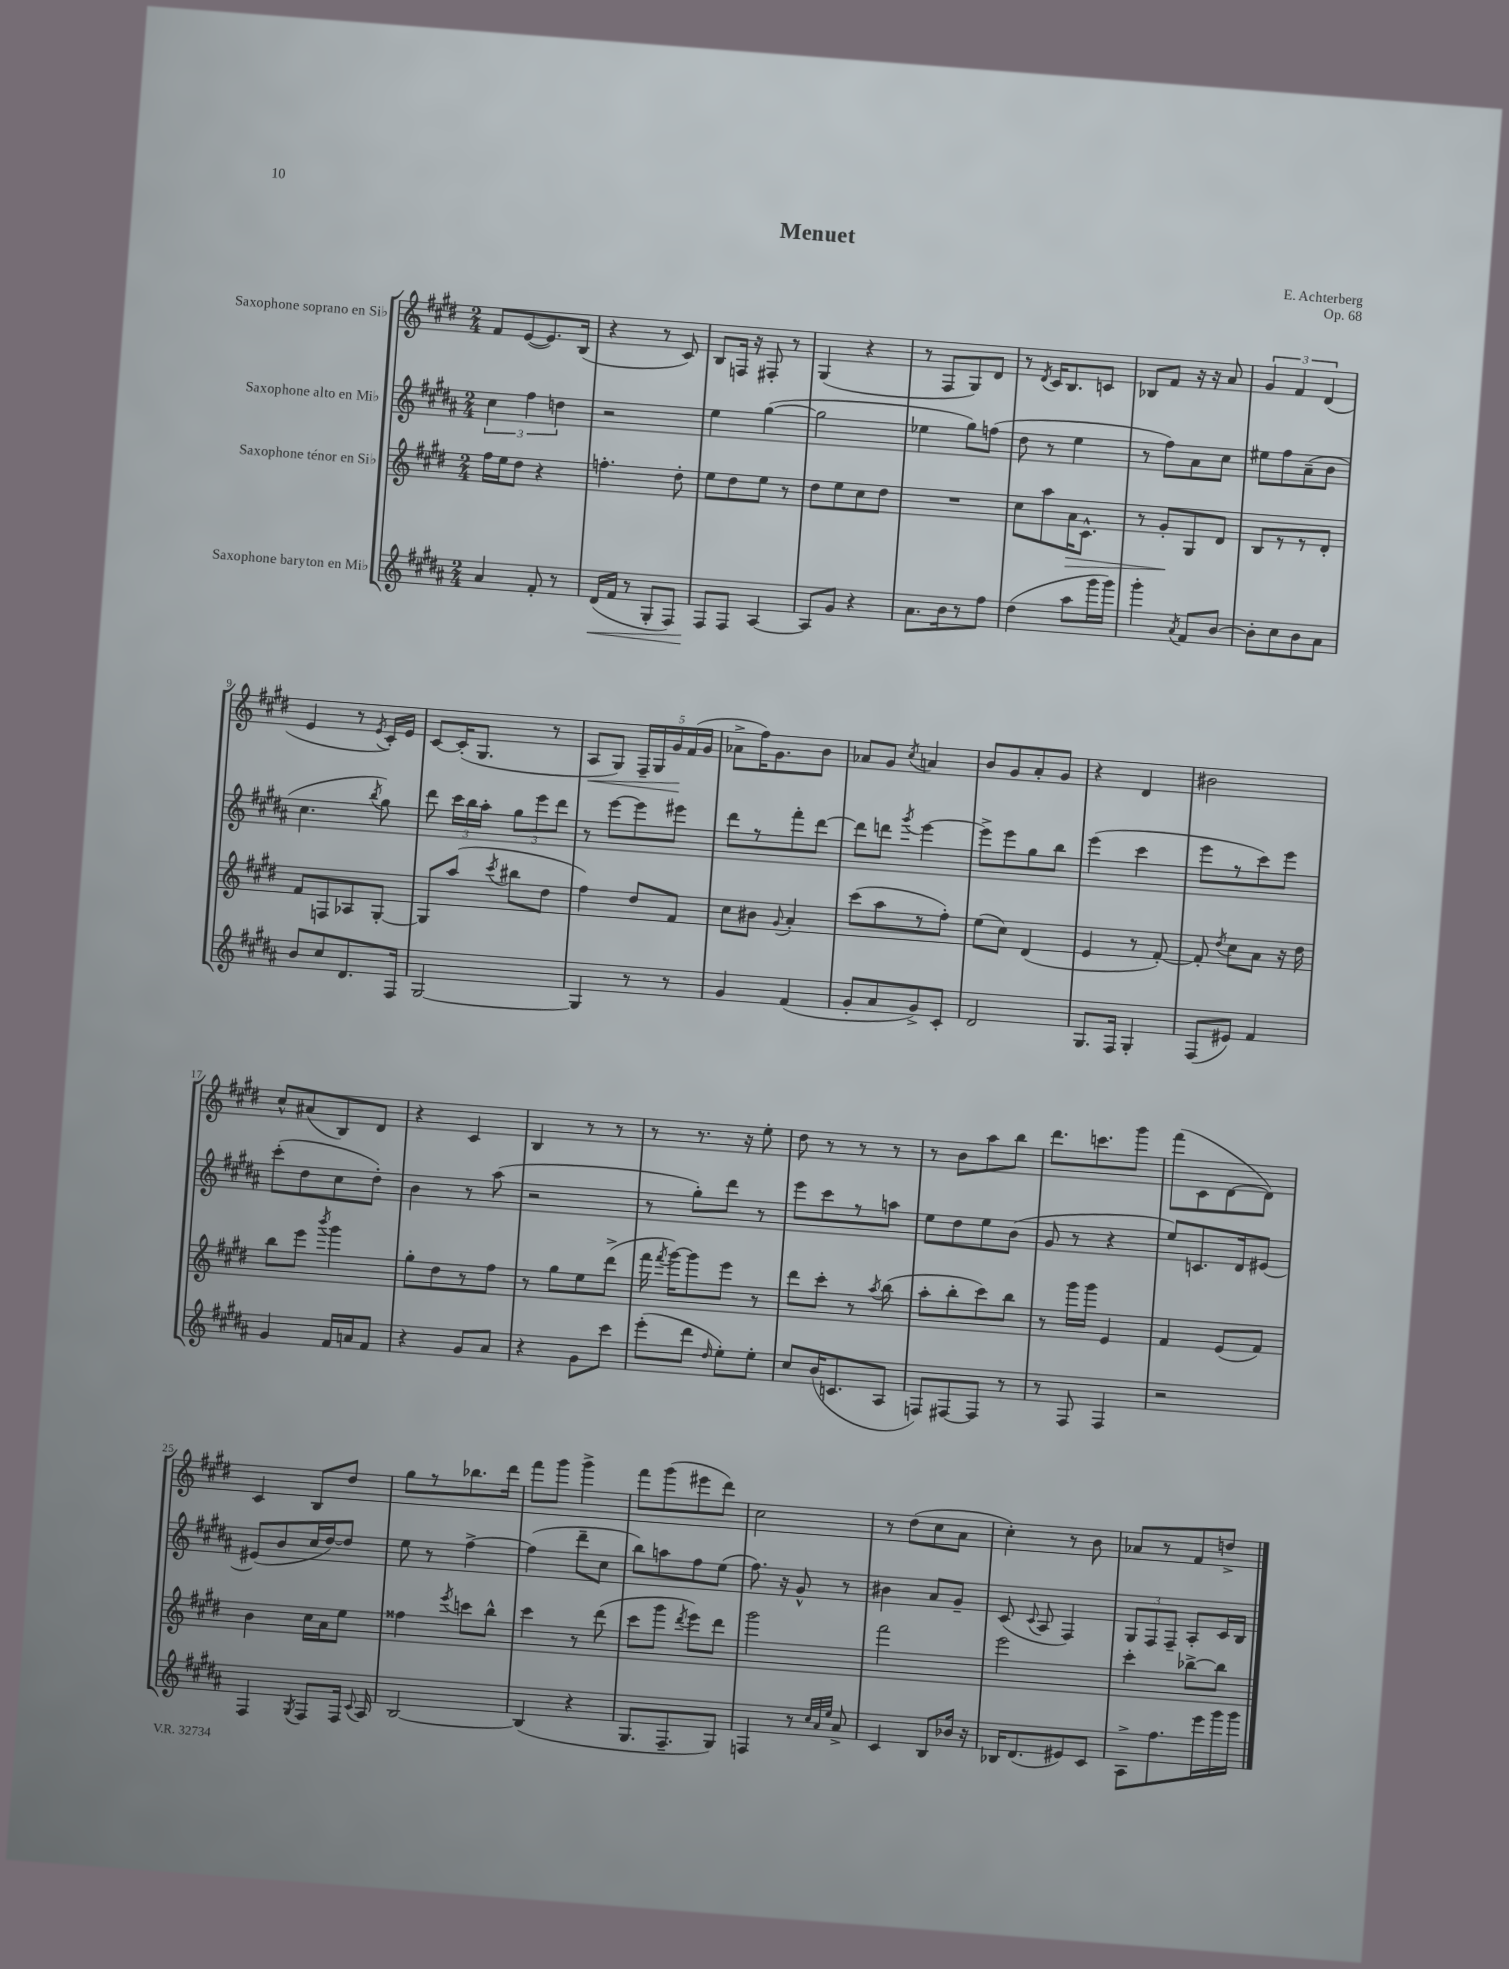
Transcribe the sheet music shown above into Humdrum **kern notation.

**kern	**dynam	**kern	**dynam	**kern	**kern	**dynam
*part4	*part4	*part3	*part3	*part2	*part1	*part1
*staff4	*staff4	*staff3	*staff3	*staff2	*staff1	*staff1
*I"Saxophone baryton en Mi♭	*	*I"Saxophone ténor en Si♭	*	*I"Saxophone alto en Mi♭	*I"Saxophone soprano en Si♭	*
*clefG2	*	*clefG2	*	*clefG2	*clefG2	*
*k[f#c#g#d#a#]	*	*k[f#c#g#d#]	*	*k[f#c#g#d#a#]	*k[f#c#g#d#]	*
*M2/4	*	*M2/4	*	*M2/4	*M2/4	*
=1	=1	=1	=1	=1	=1	=1
4a#/	.	16ff#\LL	.	6cc#\	8f#/L	.
.	.	16ee\J	.	.	.	.
.	.	8dd#\J	.	.	([8e/	.
.	.	.	.	6ff#\	.	.
8f#'/	.	4r	.	.	8.e/])	.
.	.	.	.	6ddn\	.	.
8r	.	.	.	.	.	.
.	.	.	.	.	(16B/Jk	.
=2	=2	=2	=2	=2	=2	=2
!	!LO:HP:b	!	!	!	!	!
(16d#/LL	<	4.ffn'\	.	2r	4r	.
16f#/JJ	.	.	.	.	.	.
8r	.	.	.	.	.	.
8G#'/L	.	.	.	.	8r	.
8F#/J)	.	8dd#'\	.	.	8c#/)	.
=3	=3	=3	=3	=3	=3	=3
8F#/L	.	8ee\L	.	4ee\	8B/L	.
8F#/J	[	8dd#\	.	.	16Fn/Jk	.
.	.	.	.	.	16r	.
[4A#/	.	8ee\J	.	([4gg#\	8F#X'/	.
.	.	8r	.	.	8r	.
=4	=4	=4	=4	=4	=4	=4
8A#/L]	.	8dd#\L	.	2gg#\]	(4G#/	.
8g#/J	.	8ee\	.	.	.	.
4r	.	8cc#\	.	.	4r	.
.	.	8dd#\J	.	.	.	.
=5	=5	=5	=5	=5	=5	=5
8.a#\L	.	2r	.	4ee-X\	8r	.
.	.	.	.	.	8F#/L	.
16b\k	.	.	.	.	.	.
8r	.	.	.	8gg#\L)	8G#/)	.
8ff#\J	.	.	.	(8ffn\J	8d#/J	.
=6	=6	=6	=6	=6	=6	=6
(4dd#\	.	8cc#\L	.	8dd#\	8r	.
.	.	.	.	.	8qd#/	.
.	.	8aa\	.	8r	16c#/KL	.
.	.	.	.	.	8.B/	.
!	!	!	!LO:HP:b	!	!	!
8aa#\L	.	16a\K	>	4ee\	.	.
.	.	8.c#^^\J	.	.	.	.
16ggg#\L	.	.	.	.	8cn/J	.
16ggg#\JJ)	.	.	.	.	.	.
=7	=7	=7	=7	=7	=7	=7
4ggg#'\	.	8r	.	8r	8B-X/L	.
.	.	8g#'/L	.	8ff#\L)	8f#/J	.
8qa#/	.	.	.	.	.	.
8f#/L	.	8G#/	]	8a#\	16r	.
.	.	.	.	.	16r	.
[8b/J	.	8d#/J	.	8cc#\J	8a/	.
=8	=8	=8	=8	=8	=8	=8
8b'\L]	.	8B/L	.	8ee#X\L	6g#/	.
8cc#\	.	8r	.	8ff#\	.	.
.	.	.	.	.	6f#/	.
8b\	.	8r	.	(8a#~\	.	.
.	.	.	.	.	(6d#/	.
8a#\J	.	8d#'/J	.	8b\J	.	.
!!LO:LB:g=z
=9	=9	=9	=9	=9	=9	=9
8b/L	.	8f#/L	.	4.cc#\	4e/	.
8cc#/	.	8Fn/	.	.	.	.
8.d#/	.	8A-X/	.	.	8r	.
.	.	.	.	8qbb/	8qe/	.
.	.	[8G#'/J	.	8gg#\)	16c#'/LL)	.
16F#/Jk	.	.	.	.	16e/JJ	.
=10	=10	=10	=10	=10	=10	=10
[2G#/	.	8G#/L]	.	8ddd#\	[8c#/L	.
.	.	(8aa/J	.	24ccc#\LL	(16c#'/K]	.
.	.	.	.	24bb\	.	.
.	.	.	.	.	8.G#/J	.
.	.	.	.	24aa#'\JJ	.	.
.	.	8qccc#/	.	.	.	.
.	.	8bb#X\L	.	12gg#\L	.	.
.	.	.	.	12eee\	.	.
.	.	8dd#\J	.	.	8r	.
.	.	.	.	12ddd#\J	.	.
=11	=11	=11	=11	=11	=11	=11
!	!	!	!	!	!	!LO:HP:b
4G#/]	.	4ff#\)	.	8r	8A/L	<
.	.	.	.	[8eee\L	8G#/J)	.
8r	.	8dd#/L	.	8eee\]	20F#~/LL	.
.	.	.	.	.	20G#/	.
.	.	.	.	.	20g#/	.
8r	.	8f#/J	.	8eee#X\J	.	.
.	.	.	.	.	(20f#/	[
.	.	.	.	.	20g#/JJ	.
=12	=12	=12	=12	=12	=12	=12
4g#/	.	8cc#\L	.	8ddd#\L	8a-X^\L	.
.	.	8b#X\J	.	8r	16ff#\K)	.
.	.	.	.	.	8.g#\	.
.	.	8qqg#/	.	.	.	.
(4f#/	.	4a'/	.	8fff#'\	.	.
.	.	.	.	[8ddd#\J	8b\J	.
=13	=13	=13	=13	=13	=13	=13
8g#'/L	.	(8ccc#\L	.	8ddd#\L]	8a-X/L	.
8a#/	.	8aa\	.	8dddn\J	8g#/J	.
.	.	.	.	8qggg#/	8qcc#/	.
8g#^/)	.	8r	.	[4eee\	4an/	.
8c#'/J	.	8ff#'\J)	.	.	.	.
=14	=14	=14	=14	=14	=14	=14
2d#/	.	(8ee\L	.	8eee^\L]	8b/L	.
.	.	8cc#\J)	.	8eee\	8g#/	.
.	.	(4d#/	.	8gg#\	8a'/	.
.	.	.	.	8bb\J	8g#/J	.
=15	=15	=15	=15	=15	=15	=15
8.G#/L	.	4e/	.	(4eee\	4r	.
16F#/Jk	.	.	.	.	.	.
4G#'/	.	8r	.	4ccc#\	4d#/	.
.	.	[8f#'/)	.	.	.	.
=16	=16	=16	=16	=16	=16	=16
(8F#/L	.	8f#'/]	.	8eee\L	2b#X\	.
.	.	8qdd#/	.	.	.	.
8e#X/J)	.	8cc#\L	.	8r	.	.
4f#/	.	8a\J	.	8ccc#\)	.	.
.	.	16r	.	8eee\J	.	.
.	.	16dd#\	.	.	.	.
!!LO:LB:g=z
=17	=17	=17	=17	=17	=17	=17
4g#/	.	8bb\L	.	(8ccc#'\L	8cc#^^/L	.
.	.	8eee\J	.	8dd#\	(8a#X/	.
.	.	8qbbb/	.	.	.	.
16f#/LL	.	4ggg#\	.	8cc#\	8B/)	.
16an/J	.	.	.	.	.	.
8f#/J	.	.	.	8dd#'\J)	8d#/J	.
=18	=18	=18	=18	=18	=18	=18
4r	.	8gg#'\L	.	4b\	4r	.
.	.	8dd#\	.	.	.	.
8g#/L	.	8r	.	8r	4c#/	.
8a#/J	.	8ff#\J	.	(8aa#\	.	.
=19	=19	=19	=19	=19	=19	=19
4r	.	8r	.	2r	4B/	.
.	.	8gg#\L	.	.	.	.
8g#\L	.	8ee\	.	.	8r	.
8ccc#\J	.	(8ddd#^\J	.	.	8r	.
=20	=20	=20	=20	=20	=20	=20
(8eee'\L	.	16fff#\	.	8r	8r	.
.	.	8qfff#/	.	.	.	.
.	.	[16ggg#\KL)	.	.	.	.
8ddd#\J	.	8ggg#\]	.	8gg#'\L)	8.r	.
16qqdd#/	.	.	.	.	.	.
8ee'\L)	.	8eee\J	.	8ddd#\J	.	.
.	.	.	.	.	16r	.
8ee'\J	.	8r	.	8r	8ee'\	.
=21	=21	=21	=21	=21	=21	=21
8cc#/L	.	8ddd#\L	.	8eee\L	8dd#\	.
(16b/K	.	8ccc#'\J	.	8ccc#\	8r	.
8.cn/	.	.	.	.	.	.
.	.	8r	.	8r	8r	.
.	.	8qaa/	.	.	.	.
8A#/J	.	(8bb\	.	8aan\J	8r	.
=22	=22	=22	=22	=22	=22	=22
8Fn/L)	.	8aa'\L	.	8ee\L	8r	.
[8F#X/	.	8bb'\	.	8dd#\	8b\L	.
8F#/J]	.	8ccc#\)	.	8ee\	8aa\	.
8r	.	8bb\J	.	(8b\J	8bb\J	.
=23	=23	=23	=23	=23	=23	=23
8r	.	8r	.	8g#/	8.ddd#\L	.
8F#/	.	16ggg#\LL	.	8r	.	.
.	.	16ggg#\JJ	.	.	8.cccn\	.
4F#/	.	4e/	.	4r	.	.
.	.	.	.	.	8ggg#\J	.
=24	=24	=24	=24	=24	=24	=24
2r	.	4f#/	.	8ee/L)	(8fff#\L	.
.	.	.	.	8.cn/	8c#\	.
.	.	(8e/L	.	.	[8d#\	.
.	.	.	.	16d#/k	.	.
.	.	8f#/J)	.	[8e#X/J	8d#\J])	.
!!LO:LB:g=z
=25	=25	=25	=25	=25	=25	=25
4F#/	.	4b\	.	(8e#X/L]	4c#/	.
.	.	.	.	8b/	.	.
8qG#/	.	.	.	.	.	.
8F#/L	.	16cc#\LL	.	16cc#/L	8B/L	.
.	.	16a\J	.	[16dd#/J)	.	.
16F#/Jk	.	8ee\J	.	8dd#/J]	8dd#/J	.
8qqc#/	.	.	.	.	.	.
16A#/	.	.	.	.	.	.
=26	=26	=26	=26	=26	=26	=26
[2B/	.	4ff##X\	.	8ee\	8gg#\L	.
.	.	.	.	8r	8r	.
.	.	8qeee/	.	.	.	.
.	.	8cccn\L	.	[4ff#^\	8.bb-X\	.
.	.	8bb^^\J	.	.	.	.
.	.	.	.	.	16ddd#\Jk	.
=27	=27	=27	=27	=27	=27	=27
(4B/]	.	4ccc#\	.	(4ff#\]	8fff#\L	.
.	.	.	.	.	8ggg#\J	.
4r	.	8r	.	8ddd#~\L	4ggg#^\	.
.	.	(8ddd#\	.	8cc#\J	.	.
=28	=28	=28	=28	=28	=28	=28
8.G#/L	.	8ccc#\L	.	8bb\L)	8fff#\L	.
.	.	8ggg#\J	.	8aan\	(8ggg#\	.
8.F#~/	.	.	.	.	.	.
.	.	8qddd#/	.	.	.	.
.	.	8eee\L)	.	8ff#\	8eee#X\	.
8G#/J)	.	8ddd#\J	.	(8ee\J	8ddd#\J)	.
=29	=29	=29	=29	=29	=29	=29
4Fn/	.	2ggg#\	.	8.ff#\)	2cc#\	.
.	.	.	.	16r	.	.
8r	.	.	.	8g#^^/	.	.
32qqcc#/LLL	.	.	.	.	.	.
32qqa#/	.	.	.	.	.	.
32qqee/JJJ	.	.	.	.	.	.
8a#^/	.	.	.	8r	.	.
=30	=30	=30	=30	=30	=30	=30
4c#/	.	2fff#\	.	4b#X\	8r	.
.	.	.	.	.	(8dd#\L	.
8B/L	.	.	.	8a#/L	8cc#\	.
16b-X/Jk	.	.	.	8g#~/J	8a\J	.
16r	.	.	.	.	.	.
=31	=31	=31	=31	=31	=31	=31
16B-X/KL	.	2eee\	.	(8c#/	4cc#'\)	.
(8.d#/	.	.	.	.	.	.
.	.	.	.	8qqc#/	.	.
.	.	.	.	8A#/	.	.
8e#X/)	.	.	.	4F#/)	8r	.
8c#/J	.	.	.	.	8b\	.
=32	=32	=32	=32	=32	=32	=32
8A#^\L	.	4ccc#'\	.	12G#/L	8a-X/L	.
.	.	.	.	12F#/	.	.
8.ff#\	.	.	.	.	8r	.
.	.	.	.	12F#~/J	.	.
.	.	[8bb-X^\L	.	8A#'/L	8f#/	.
16eee\L	.	.	.	.	.	.
16ggg#\	.	8bb-\J]	.	16c#/L	8ddn^/J	.
16ggg#\JJ	.	.	.	16B/JJ	.	.
==	==	==	==	==	==	==
*-	*-	*-	*-	*-	*-	*-
